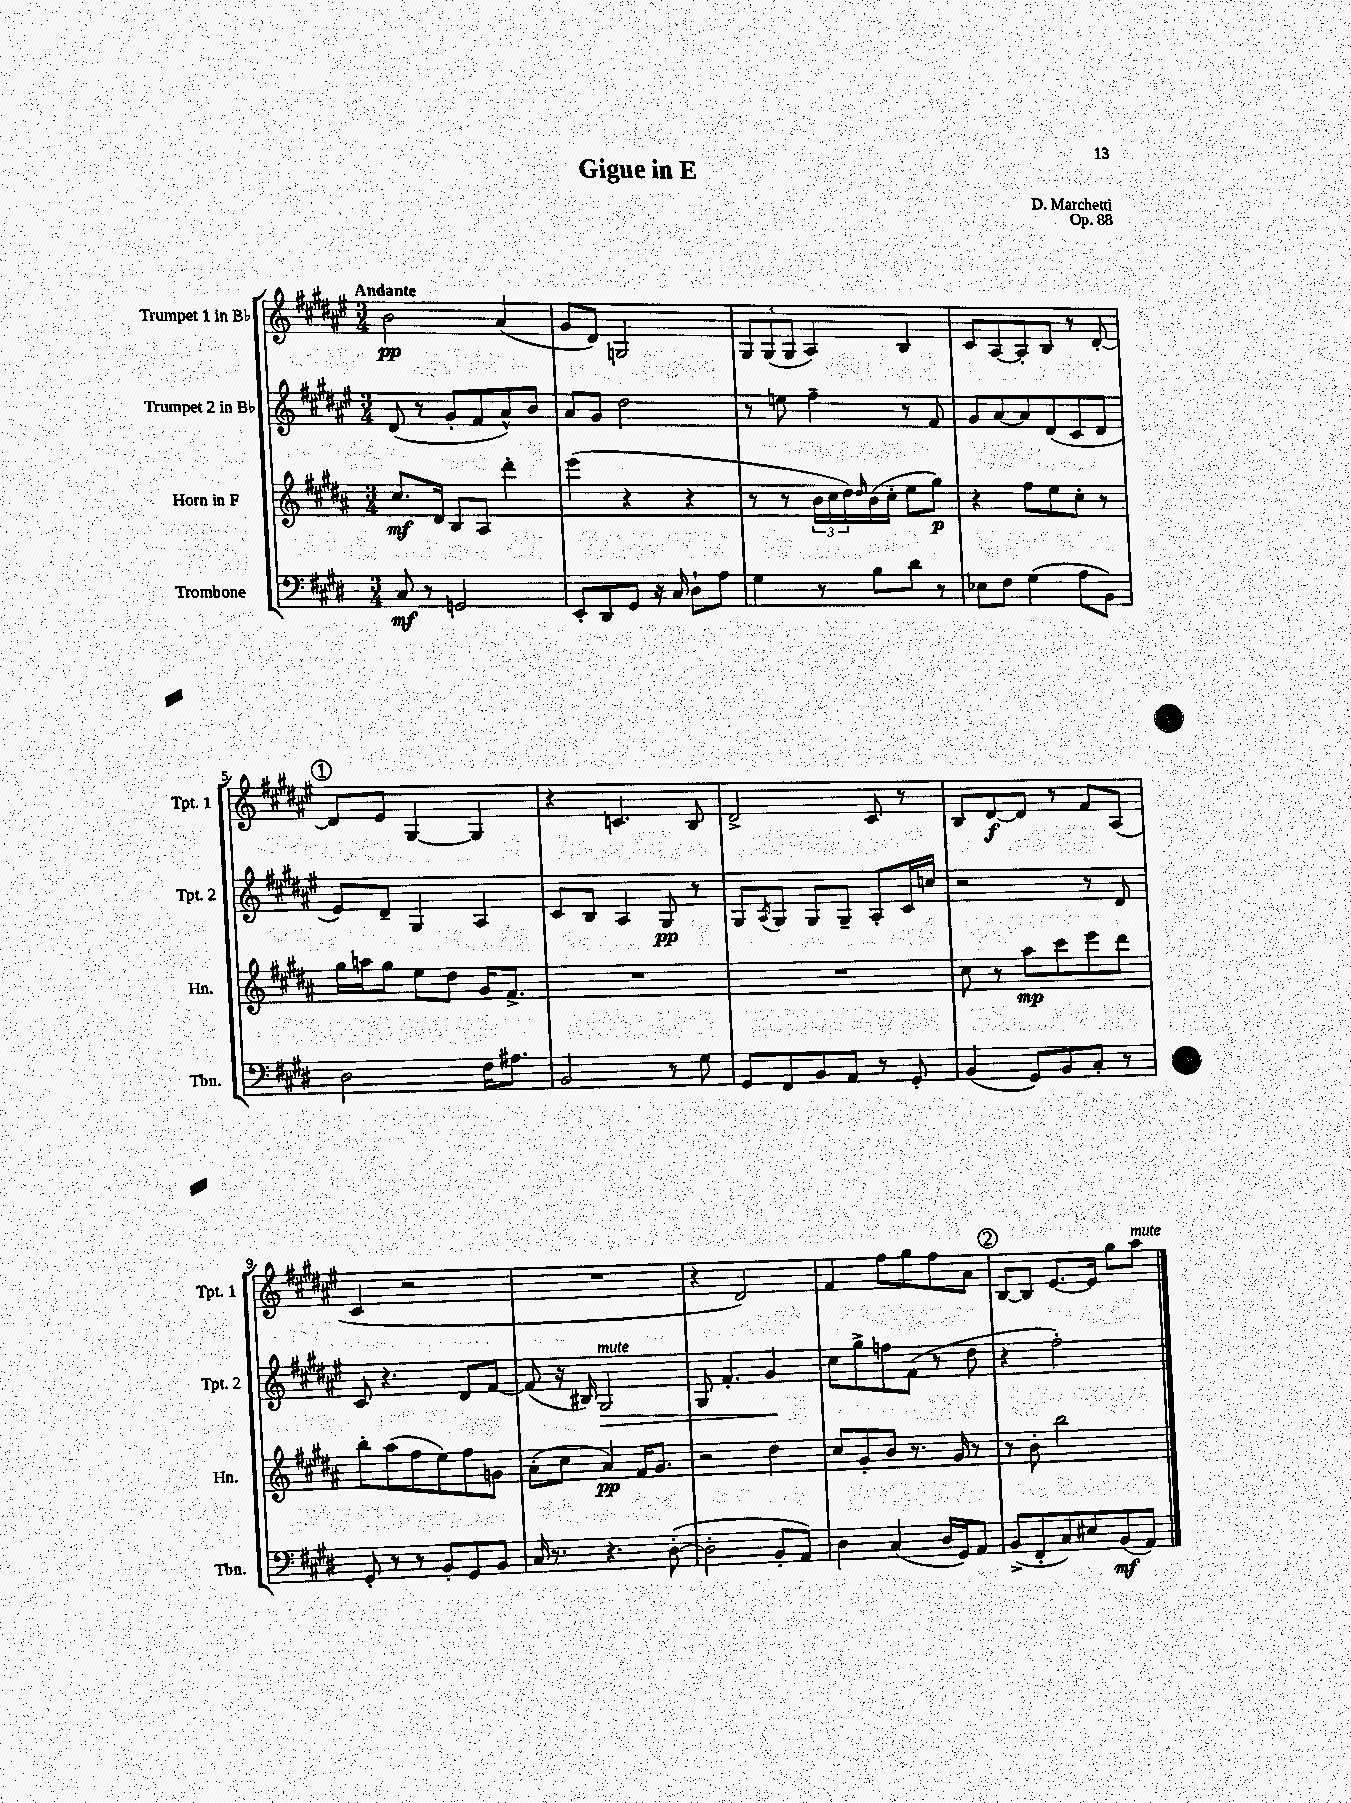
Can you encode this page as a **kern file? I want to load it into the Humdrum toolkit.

**kern	**dynam	**kern	**dynam	**kern	**dynam	**kern	**dynam
*part4	*part4	*part3	*part3	*part2	*part2	*part1	*part1
*staff4	*staff4	*staff3	*staff3	*staff2	*staff2	*staff1	*staff1
*I"Trombone	*	*I"Horn in F	*	*I"Trumpet 2 in B♭	*	*I"Trumpet 1 in B♭	*
*I'Tbn.	*	*I'Hn.	*	*I'Tpt. 2	*	*I'Tpt. 1	*
*clefF4	*	*clefG2	*	*clefG2	*	*clefG2	*
*k[f#c#g#d#]	*	*k[f#c#g#d#a#]	*	*k[f#c#g#d#a#e#]	*	*k[f#c#g#d#a#e#]	*
*M3/4	*	*M3/4	*	*M3/4	*	*M3/4	*
=1	=1	=1	=1	=1	=1	=1	=1
!	!	!	!	!	!	!LO:TX:a:B:t=Andante	!
8C#/	mf	8.cc#/L	mf	(8d#/	.	2b\	pp
8r	.	.	.	8r	.	.	.
.	.	16d#/Jk	.	.	.	.	.
2GGn/	.	8B/L	.	8g#'/L	.	.	.
.	.	8A#/J	.	8f#/	.	.	.
.	.	4ddd#'\	.	8a#^^/)	.	(4a#/	.
.	.	.	.	8b/J	.	.	.
=2	=2	=2	=2	=2	=2	=2	=2
8EE'/L	.	(4eee\	.	8a#/L	.	8g#/L	.
8DD#/	.	.	.	8g#/J	.	8d#/J)	.
8GG#/J	.	4r	.	2dd#\	.	2Gn/	.
16r	.	.	.	.	.	.	.
16C#/	.	.	.	.	.	.	.
8D#`\L	.	4r	.	.	.	.	.
8A\J	.	.	.	.	.	.	.
=3	=3	=3	=3	=3	=3	=3	=3
4G#\	.	8r	.	8r	.	12G#/L	.
.	.	.	.	.	.	(12G#/	.
.	.	8r	.	8een\	.	.	.
.	.	.	.	.	.	12G#/J	.
8r	.	24b\LL	.	4ff#~\	.	4A#/)	.
.	.	24cc#\	.	.	.	.	.
.	.	24dd#\)	.	.	.	.	.
.	.	16qqdd#/	.	.	.	.	.
8B\L	.	(16b\	.	.	.	.	.
.	.	16cc#'\JJ	.	.	.	.	.
8d#\J	.	8ee\L	.	8r	.	4B/	.
8r	.	8gg#\J)	p	8f#/	.	.	.
=4	=4	=4	=4	=4	=4	=4	=4
8E-X\L	.	4r	.	8g#/L	.	8c#/L	.
8F#\J	.	.	.	[8a#/	.	[8A#/	.
(4G#\	.	8ff#\L	.	8a#/]	.	8A#'/]	.
.	.	8ee\	.	(8d#/	.	8B/J	.
8A\L	.	8cc#'\J	.	8c#/	.	8r	.
8BB\J)	.	8r	.	8d#/J	.	[8d#'/	.
!!LO:LB:g=z
!!LO:REH:place=s1:t=1
=5	=5	=5	=5	=5	=5	=5	=5
2D#\	.	16gg#\LL	.	8e#/L)	.	8d#/L]	.
.	.	16aan\J	.	.	.	.	.
.	.	8gg#\J	.	8d#~/J	.	8e#/J	.
.	.	8ee\L	.	4G#/	.	[4G#/	.
.	.	8dd#\J	.	.	.	.	.
16F#\KL	.	16g#/KL	.	4A#/	.	4G#/]	.
8.A#X\J	.	8.f#^/J	.	.	.	.	.
=6	=6	=6	=6	=6	=6	=6	=6
2BB/	.	2.r	.	8c#/L	.	4r	.
.	.	.	.	8B/J	.	.	.
.	.	.	.	4A#/	.	4.cn/	.
8r	.	.	.	8G#/	pp	.	.
8G#\	.	.	.	8r	.	8B/	.
=7	=7	=7	=7	=7	=7	=7	=7
8GG#/L	.	2.r	.	8G#/L	.	2d#^/	.
.	.	.	.	8qA#/	.	.	.
8FF#/	.	.	.	8G#/J	.	.	.
8BB/	.	.	.	8G#/L	.	.	.
8AA/J	.	.	.	8G#~/J	.	.	.
8r	.	.	.	8A#'/L	.	8c#/	.
8GG#'/	.	.	.	16c#/L	.	8r	.
.	.	.	.	16ccn/JJ	.	.	.
=8	=8	=8	=8	=8	=8	=8	=8
(4BB/	.	8cc#\	.	2r	.	8B/L	.
.	.	8r	.	.	.	[8d#/	f
8GG#/L)	.	8aa#\L	mp	.	.	8d#/J]	.
8BB/	.	8ccc#\	.	.	.	8r	.
8C#'/J	.	8eee\	.	8r	.	8f#/L	.
8r	.	8ddd#\J	.	8d#/	.	(8A#/J	.
!!LO:LB:g=z
=9	=9	=9	=9	=9	=9	=9	=9
8GG#'/	.	8bb'\L	.	8c#/	.	4c#/	.
8r	.	(8aa#\	.	4.r	.	.	.
8r	.	8ff#\	.	.	.	2r	.
8BB'/L	.	8ee\)	.	.	.	.	.
8GG#/	.	8ff#\	.	8d#/L	.	.	.
8BB/J	.	8gn\J	.	[8f#/J	.	.	.
=10	=10	=10	=10	=10	=10	=10	=10
16C#/	.	(8a#'\L	.	(8f#/]	.	2.r	.
8.r	.	.	.	.	.	.	.
.	.	8cc#\J	.	16r	.	.	.
.	.	.	.	16B#X/)	.	.	.
!	!	!	!	!LO:TX:a:i:t=mute	!	!	!
!	!	!	!	!	!LO:HP:b	!	!
4.r	.	4a#/)	pp	2G#/	>	.	.
.	.	16f#/KL	.	.	.	.	.
.	.	8.g#/J	.	.	.	.	.
([8D#'\	.	.	.	.	.	.	.
=11	=11	=11	=11	=11	=11	=11	=11
2D#'\]	.	2r	.	8G#/	.	4r	.
.	.	.	.	4.f#'/	.	.	.
.	.	.	.	.	.	2d#/)	.
8BB'/L	.	4dd#\	.	4g#/	.	.	.
8AA/J)	.	.	.	.	.	.	.
.	.	.	.	.	]	.	.
=12	=12	=12	=12	=12	=12	=12	=12
4D#\	.	8cc#/L	.	8cc#\L	.	4f#/	.
.	.	8g#'/	.	8gg#^\	.	.	.
(4C#/	.	8b/J	.	8ffn\	.	8ff#\L	.
.	.	8.r	.	(8f#\J	.	8gg#\	.
16D#/LL	.	.	.	8r	.	8ff#\	.
16GG#/J)	.	16g#/	.	.	.	.	.
8AA/J	.	8r	.	8dd#\	.	8a#\J	.
!!LO:REH:place=s1:t=2
=13	=13	=13	=13	=13	=13	=13	=13
(8BB^/L	.	8r	.	4r	.	[8B/L	.
8FF#'/	.	8b'\	.	.	.	8B/J]	.
8C#/)	.	2bb\	.	2ff#'\)	.	[8.e#/L	.
8E#X/	.	.	.	.	.	.	.
.	.	.	.	.	.	16e#/Jk]	.
(8BB/	mf	.	.	.	.	8gg#\L	.
!	!	!	!	!	!	!LO:TX:a:i:t=mute	!
8AA/J)	.	.	.	.	.	8aa#\J	.
==	==	==	==	==	==	==	==
*-	*-	*-	*-	*-	*-	*-	*-
